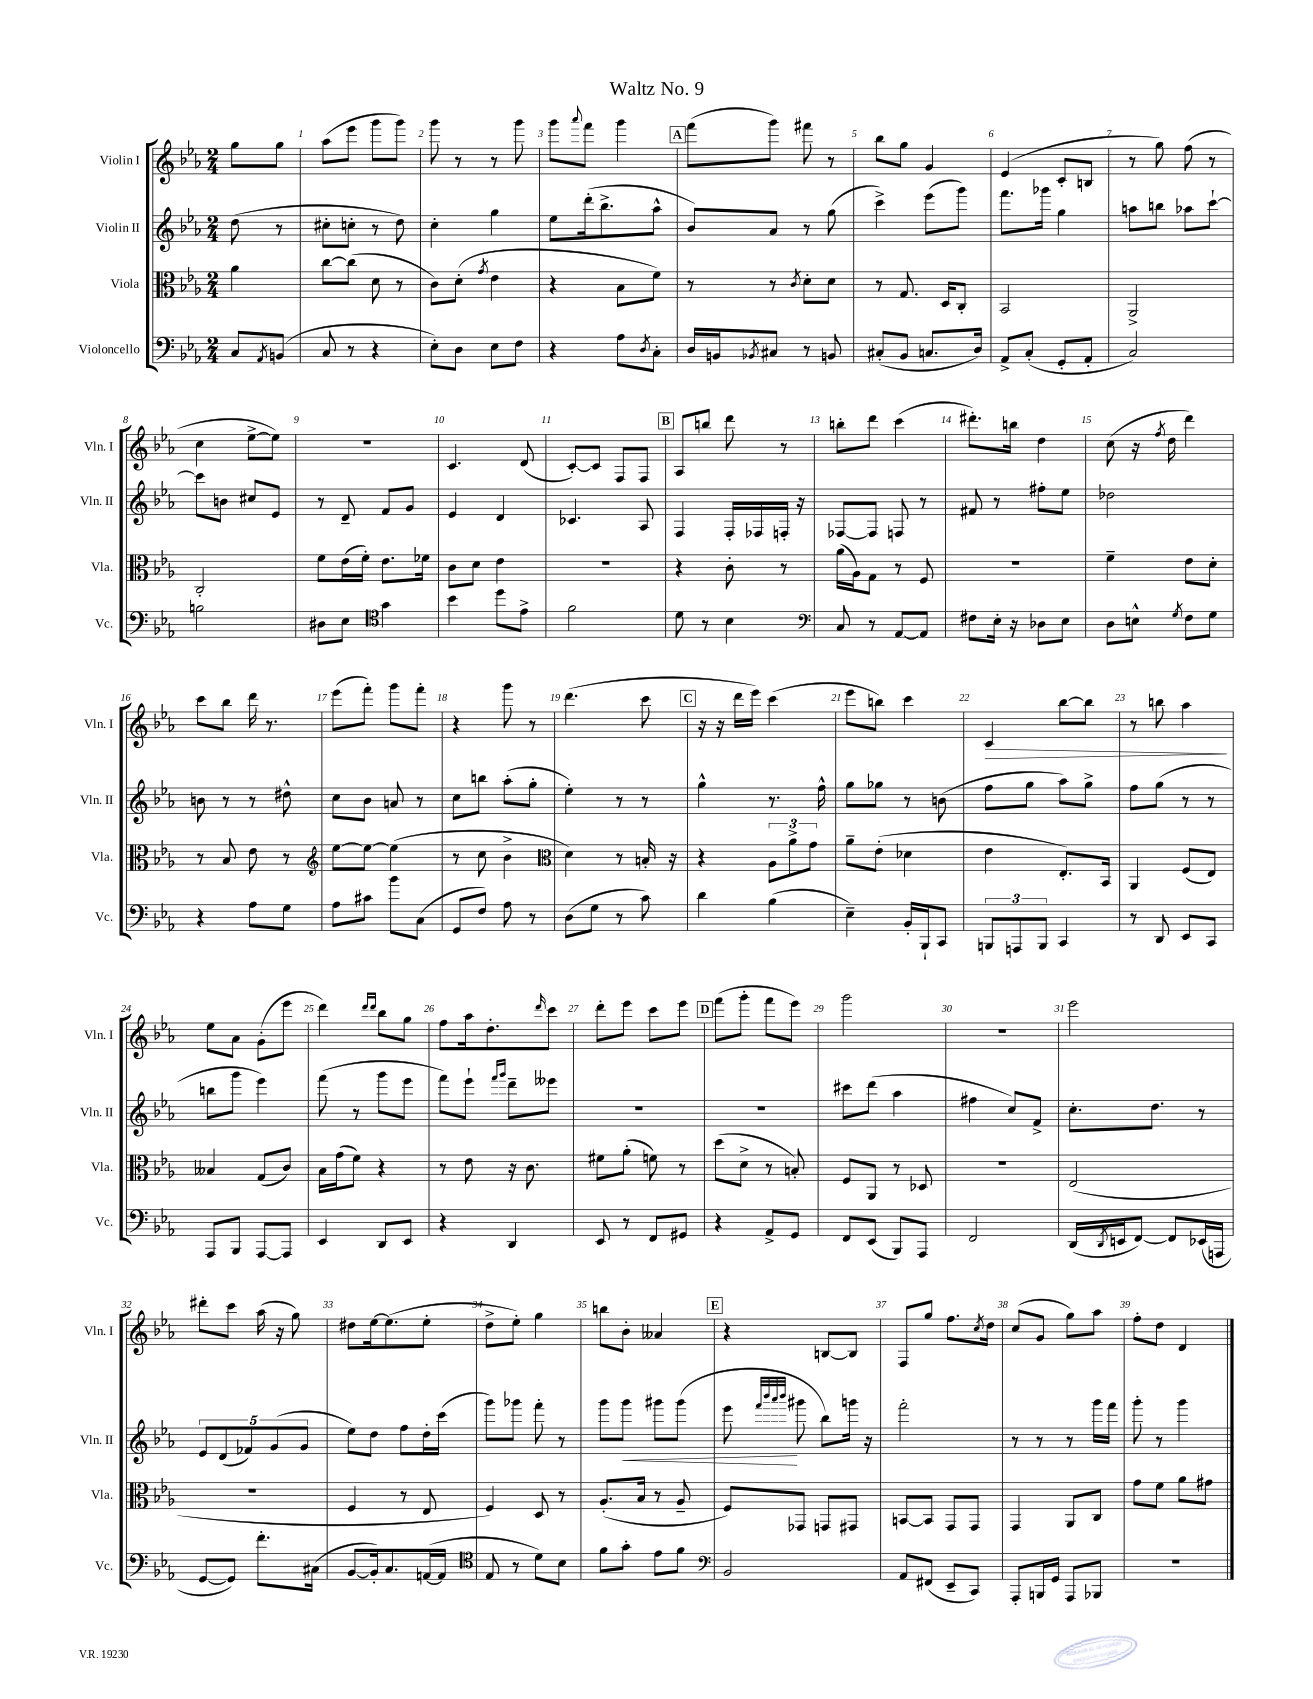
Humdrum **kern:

**kern	**kern	**kern	**kern
*staff4	*staff3	*staff2	*staff1
*clefF4	*clefC3	*clefG2	*clefG2
*k[b-e-a-]	*k[b-e-a-]	*k[b-e-a-]	*k[b-e-a-]
*M2/4	*M2/4	*M2/4	*M2/4
8C	4a-	(8dd	8gg
8qAA-	.	.	.
(8BB	.	8r	8gg
=	=	=	=
8C	[8cc	8cc#'	(8aa-
8r	(8cc]	8cc'	8eee-
4r	8d	8r	8ggg
.	8r	8dd)	8ggg)
=	=	=	=
8E-')	8c)	4cc'	8ggg
8D	(8d'	.	8r
.	8qg	.	.
8E-	4e-	4gg	8r
8F	.	.	8ggg
=	=	=	=
4r	4r	8ee-	8ggg
.	.	.	8qqaaa-
.	.	(16ddd'	8fff
.	.	8.bb-^	.
8A-	8B-	.	4ggg
8qD	.	.	.
8C'	8f)	8aa-^^	.
=	=	=	=
16D	8r	8b-)	(8fff
16BB	.	.	.
8qBB-	.	.	.
8C#	8r	8a-	8ggg)
.	8qc	.	.
8r	8d'	8r	8fff#
8BB	8d	(8gg	8r
=	=	=	=
(8C#'	8r	4ccc^)	8bb-
8BB-	8.G	.	8gg
8.C	.	(8eee-	4g
.	16D	.	.
.	8C'	8ggg)	.
16D)	.	.	.
=	=	=	=
8AA-^	2BB-	8.fff	(4e-
(8C'	.	.	.
.	.	16ggg-	.
8GG'	.	4gg	8c'
8AA-'	.	.	8B
=	=	=	=
2C)	2AA-^	8aa	8r
.	.	8bb	8gg)
.	.	8aa-	(8ff
.	.	[8ccc`	8r
=	=	=	=
2B	2C'	8ccc]	4cc
.	.	8b	.
.	.	8cc#	[8ee-^
.	.	8e-	8ee-])
=	=	=	=
8D#	8f	8r	2r
8E-	(16e-	8d~	.
.	16f')	.	.
*clefC4	*	*	*
4g	8.e-	8f	.
.	.	8g	.
.	16f-	.	.
=	=	=	=
4b-	8c	4e-	4.c
.	8d	.	.
8dd	4e-	4d	.
8e-^	.	.	(8d
=	=	=	=
2f	2r	4.c-	[8c')
.	.	.	8c]
.	.	.	8F
.	.	8A-	8F
=	=	=	=
8d	4r	4F	8A-
8r	.	.	8bb
4B-	8c'	16F'	8ddd
.	.	16F-	.
.	8r	16F'	8r
.	.	16r	.
=	=	=	=
*clefF4	*	*	*
8C	(16a-	[8F-	8bb'
.	16A-)	.	.
8r	8G	8F-]	8ddd
[8AA-	8r	8F	(4ccc
8AA-]	8F	8r	.
=	=	=	=
8F#	2r	8f#	8.ddd#')
16E-'	.	8r	.
16r	.	.	16bb
8D-	.	8ff#'	4dd
8E-	.	8ee-	.
=	=	=	=
8D	4f~	2dd-	(8cc
8E^^	.	.	16r
.	.	.	8qff
.	.	.	16dd
8qG	.	.	.
8F	8e-	.	4ddd)
8G	8d'	.	.
=	=	=	=
4r	8r	8b	8ccc
.	8B-	8r	8bb-
8A-	8e-	8r	16ddd
.	.	.	8.r
8G	8r	8dd#^^	.
=	=	=	=
*	*clefG2	*	*
8A-	[8ee-	8cc	(8eee-
8c#	8ee-_	8b-	8fff')
8b-	(4ee-]	8a	8ggg
(8C	.	8r	8fff'
=	=	=	=
8GG	8r	8cc	4r
8F)	8cc	8bb	.
8A-	4b-^	(8aa-'	8ggg
8r	.	8gg'	8r
=	=	=	=
*	*clefC3	*	*
(8D	4d)	4ee-')	(4.ddd
8G	.	.	.
8r	8r	8r	.
8c)	16B'	8r	8ccc
.	16r	.	.
=	=	=	=
4d	4r	4gg^^	16r
.	.	.	16r
.	.	.	16ddd
.	.	.	16eee-)
(4B-	12A-	8.r	(4ccc
.	12a-^	.	.
.	12g	.	.
.	.	16ff^^	.
=	=	=	=
4E-~)	8a-~	8gg	8eee-
.	(8e-'	8gg-	8bb)
16BB-'	4d-	8r	4ccc
16BBB-`	.	.	.
8CC	.	(8b	.
=	=	=	=
12BBB	4e-	8ff	4c
12AAA	.	.	.
.	.	8gg	.
12BBB	.	.	.
4CC	8.E-')	8aa-)	[8bb-
.	.	8gg^	8bb-]
.	16BB-	.	.
=	=	=	=
8r	4AA-	8ff	8r
8DD	.	(8gg	8bb
8EE-	(8F	8r	4aa-
8CC	8E-)	8r	.
=	=	=	=
8AAA-	4B--	8bb	8ee-
8BBB-	.	8ggg	8a-
[8AAA-	(8G	4eee-)	(8g'
8AAA-]	8c)	.	8eee-
=	=	=	=
4EE-	16B-	(8fff	4ddd)
.	(16g	.	.
.	8f)	8r	.
.	.	.	16qqddd
.	.	.	16qqddd
8DD	4r	8ggg	8bb-
8EE-	.	8eee-	8gg
=	=	=	=
4r	8r	8fff)	8ff
.	8e-	8eee-`	16aa-
.	.	.	8.dd'
.	.	16qqfff	.
.	.	16qqggg	.
4DD	16r	8ddd~	.
.	8.c	.	.
.	.	.	16qqddd
.	.	8eee--	8ccc
=	=	=	=
8EE-	8f#	2r	8ddd'
8r	(8a-'	.	8eee-
8FF	8f)	.	8ccc
8GG#	8r	.	8eee-
=	=	=	=
4r	(8dd	2r	(8fff
.	8d^	.	8ggg'
8AA-^	8r	.	8fff
8GG	8B')	.	8eee-)
=	=	=	=
8FF	8F	8ccc#	2ggg
(8EE-	8AA-	(8ddd	.
8BBB-)	8r	4aa-	.
8AAA-	8D-	.	.
=	=	=	=
2FF	2r	4ff#	2r
.	.	8cc)	.
.	.	8f^	.
=	=	=	=
(16DD	(2E-	8.cc'	2eee-
8qDD	.	.	.
16EE	.	.	.
[8FF)	.	.	.
.	.	8.dd	.
8FF]	.	.	.
(16EE-	.	8r	.
16AAA	.	.	.
=	=	=	=
[8GG	2r	10e-	8ddd#'
.	.	(10d	.
8GG])	.	.	8ccc
.	.	10f-)	.
8.f'	.	.	(16aa-
.	.	(10g	.
.	.	.	16r
.	.	.	8gg)
.	.	10g	.
(16C#	.	.	.
=	=	=	=
[8BB-	4F	8ee-)	8dd#
16BB-'])	.	8dd	[16ee-
8.C	.	.	(8.ee-]
.	8r	8ff	.
([16AA	8E-	16dd'	8ee-'
16AA]	.	(16ccc	.
=	=	=	=
*clefC4	*	*	*
8E-	4F)	8ggg)	8dd^
8r	.	8ggg-	8ee-')
8d)	8D	8fff'	4gg
8B-	8r	8r	.
=	=	=	=
8f	(8.A-'	8ggg	8bb
8g'	.	8ggg	8b-'
.	16B-	.	.
8e-	8r	8ggg#	4a--
8f	8A-~	(8ggg#	.
=	=	=	=
*clefF4	*	*	*
2BB-	8F)	8eee-	4r
.	.	32qqfff	.
.	.	32qqbbb-	.
.	.	32qqaaa-	.
.	.	32qqbbb-	.
.	8GG-	8ggg#	.
.	8GG	8bb-)	[8B
.	8GG#	16ggg	8B]
.	.	16r	.
=	=	=	=
8AA-	[8BB	2fff'	8F
(8FF#	8BB]	.	8gg
8EE-~	8GG	.	8.ff
8CC)	8GG	.	.
.	.	.	8qcc
.	.	.	16dd
=	=	=	=
8AAA-'	4GG	8r	(8cc
16BBB	.	8r	8g
16GG	.	.	.
8AAA-	8AA-	8r	8gg)
8BBB-	8C	16ggg	8aa-
.	.	16fff	.
=	=	=	=
2r	8g	8ggg'	8ff'
.	8f	8r	8dd
.	8a-	4ggg	4d
.	8g#	.	.
==	==	==	==
*-	*-	*-	*-
